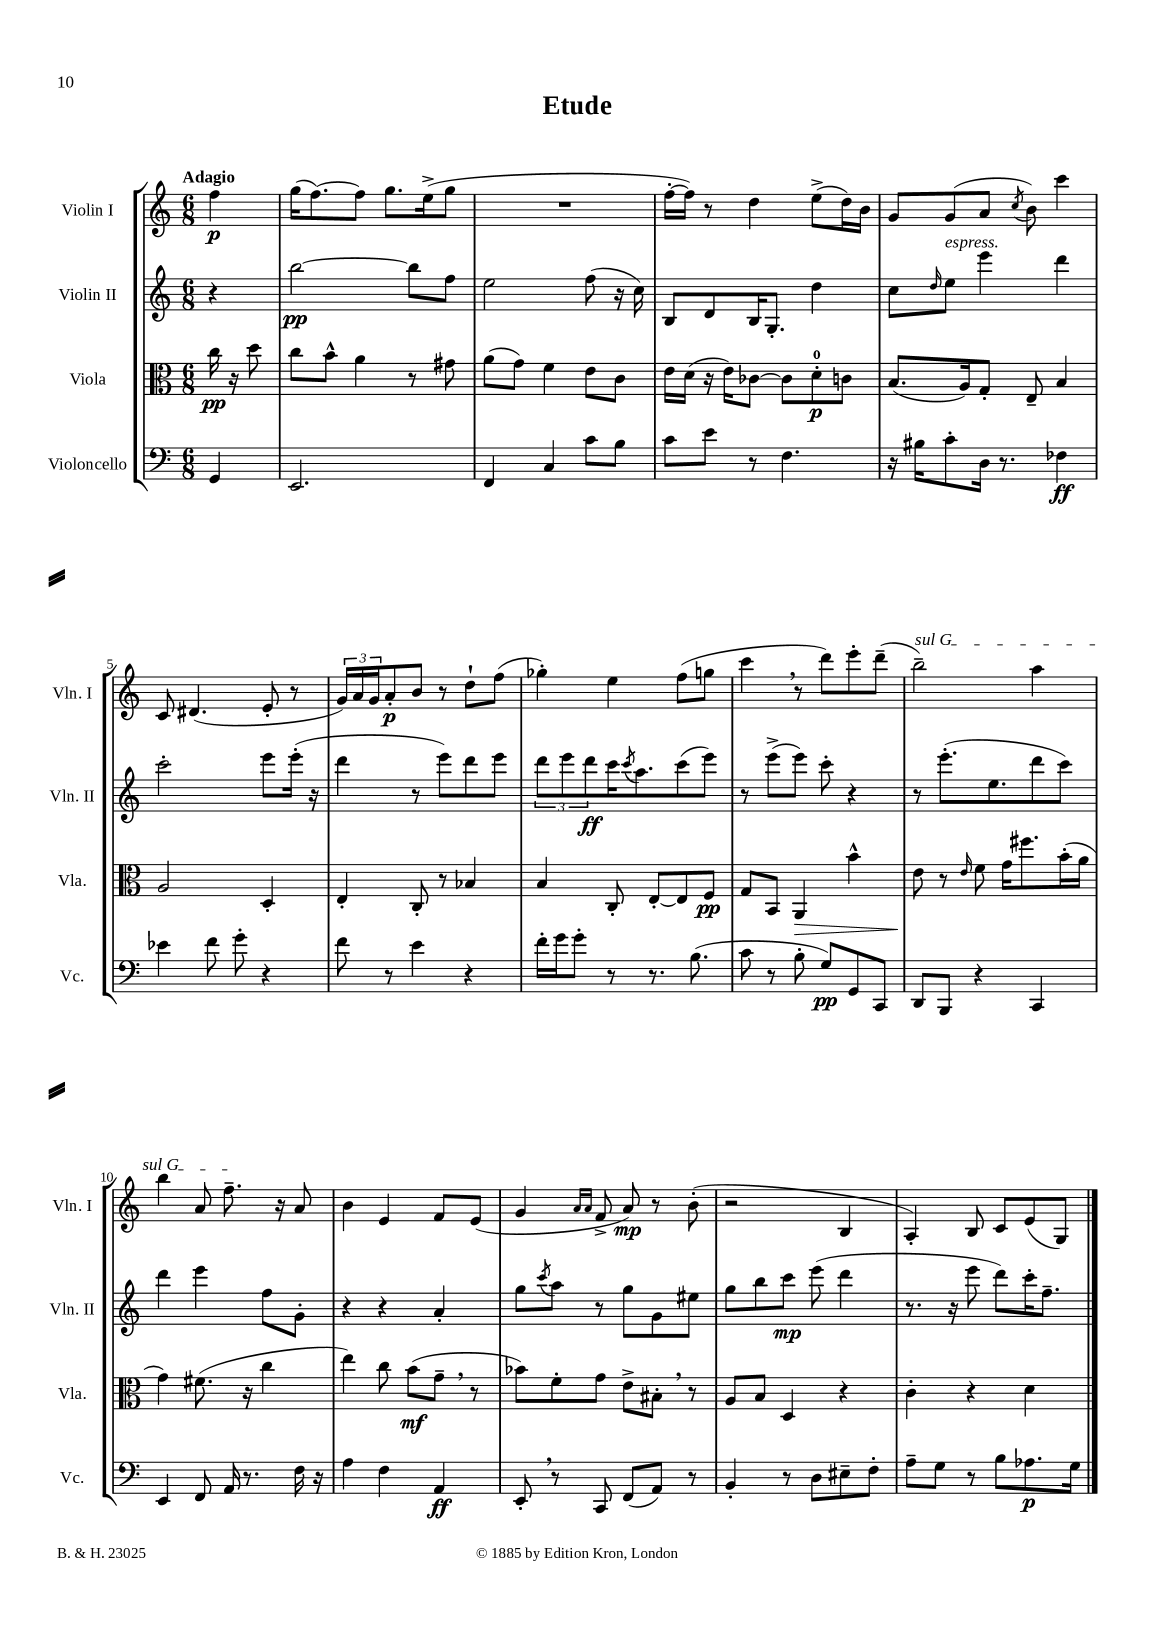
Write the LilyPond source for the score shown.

\header { title = "Etude" }
<<
\new StaffGroup <<
\new Staff = "s0" \with { instrumentName = "Violin I" shortInstrumentName = "Vln. I" } {
    \clef treble \key c \major \numericTimeSignature \time 6/8 \partial 4 \tempo "Adagio"
    f''4\p |
    g''16( f''8.~) f''8 g''8. e''16->( g''8 |
    R2. |
    f''16~-. f''16) r8 d''4 e''8->( d''16) b'16 |
    g'8 g'8( a'8 \acciaccatura { c''8 } b'8) c'''4 |
    c'8 dis'4.( e'8-. r8 |
    \tuplet 3/2 { g'16) a'16 g'16 } a'8-.\p b'8 r8 d''8-! f''8( |
    ges''4-.) e''4 f''8( g''8 |
    c'''4 \breathe r8 d'''8) e'''8-. d'''8--( |
    \once \override TextSpanner.bound-details.left.text = \markup { \italic "sul G" } b''2--\startTextSpan) a''4 |
    b''4 a'8 f''8.--\stopTextSpan r16 a'8 |
    b'4 e'4 f'8 e'8( |
    g'4 \grace { a'16 a'16 } f'8-> a'8\mp) r8 b'8-.( |
    r2 b4 |
    a4-.) b8 c'8 e'8( g8) \bar "|." |
}
\new Staff = "s1" \with { instrumentName = "Violin II" shortInstrumentName = "Vln. II" } {
    \clef treble \key c \major \numericTimeSignature \time 6/8 \partial 4
    r4 |
    b''2~\pp b''8 f''8 |
    e''2 f''8( r16 c''16) |
    b8 d'8 b16 g8.-. d''4 |
    c''8 \grace { d''16 } e''8^\markup { \italic "espress." } e'''4 d'''4 |
    c'''2-. e'''8 e'''16-.( r16 |
    d'''4 r8 e'''8) d'''8 e'''8 |
    \tuplet 3/2 { d'''8 e'''8 d'''8\ff } c'''16 \acciaccatura { c'''8 } a''8. c'''8( e'''8) |
    r8 e'''8->( e'''8) c'''8-. r4 |
    r8 e'''8.-.( e''8. d'''8 c'''8) |
    d'''4 e'''4 f''8 g'8-. |
    r4 r4 a'4-. |
    g''8 \acciaccatura { c'''8 } a''8 r8 g''8 g'8 eis''8 |
    g''8 b''8 c'''8\mp e'''8( d'''4 |
    r8. r16 e'''8 d'''8) c'''16-. f''8.-- \bar "|." |
}
\new Staff = "s2" \with { instrumentName = "Viola" shortInstrumentName = "Vla." } {
    \clef alto \key c \major \numericTimeSignature \time 6/8 \partial 4
    c''16\pp r16 d''8 |
    c''8 b'8-^ a'4 r8 gis'8 |
    a'8( g'8) f'4 e'8 c'8 |
    e'16 d'16( r16 e'16) ces'8~ ces'8 d'8-0-.\p c'8 |
    b8.( a16) g8-. e8-- b4 |
    a2 d4-. |
    e4-. c8-. r8 bes4 |
    b4 c8-. e8~-. e8 f8\pp |
    g8 b,8 a,4\> b'4-^ |
    e'8\! r8 \grace { e'16 } f'8 g'16 fis''8. b'16-.( a'16 |
    g'4) fis'8.( r16 c''4 |
    e''4) c''8 b'8\mf( g'8-- \breathe r8 |
    bes'8) f'8-. g'8 e'8-> bis8-. \breathe r8 |
    a8 b8 d4 r4 |
    c'4-. r4 d'4 \bar "|." |
}
\new Staff = "s3" \with { instrumentName = "Violoncello" shortInstrumentName = "Vc." } {
    \clef bass \key c \major \numericTimeSignature \time 6/8 \partial 4
    g,4 |
    e,2. |
    f,4 c4 c'8 b8 |
    c'8 e'8 r8 f4. |
    r16 bis16 c'8-. d16 r8. fes4\ff |
    ees'4 f'8 g'8-. r4 |
    f'8 r8 e'4 r4 |
    f'16-. g'16 g'8-. r8 r8. b8.( |
    c'8 r8 b8-. g8\pp) g,8 c,8 |
    d,8 b,,8 r4 c,4 |
    e,4 f,8 a,16 r8. f16 r16 |
    a4 f4 a,4\ff |
    e,8-. \breathe r8 c,8 f,8( a,8) r8 |
    b,4-. r8 d8 eis8-- f8-. |
    a8-- g8 r8 b8 aes8.\p g16 \bar "|." |
}
>>
>>
